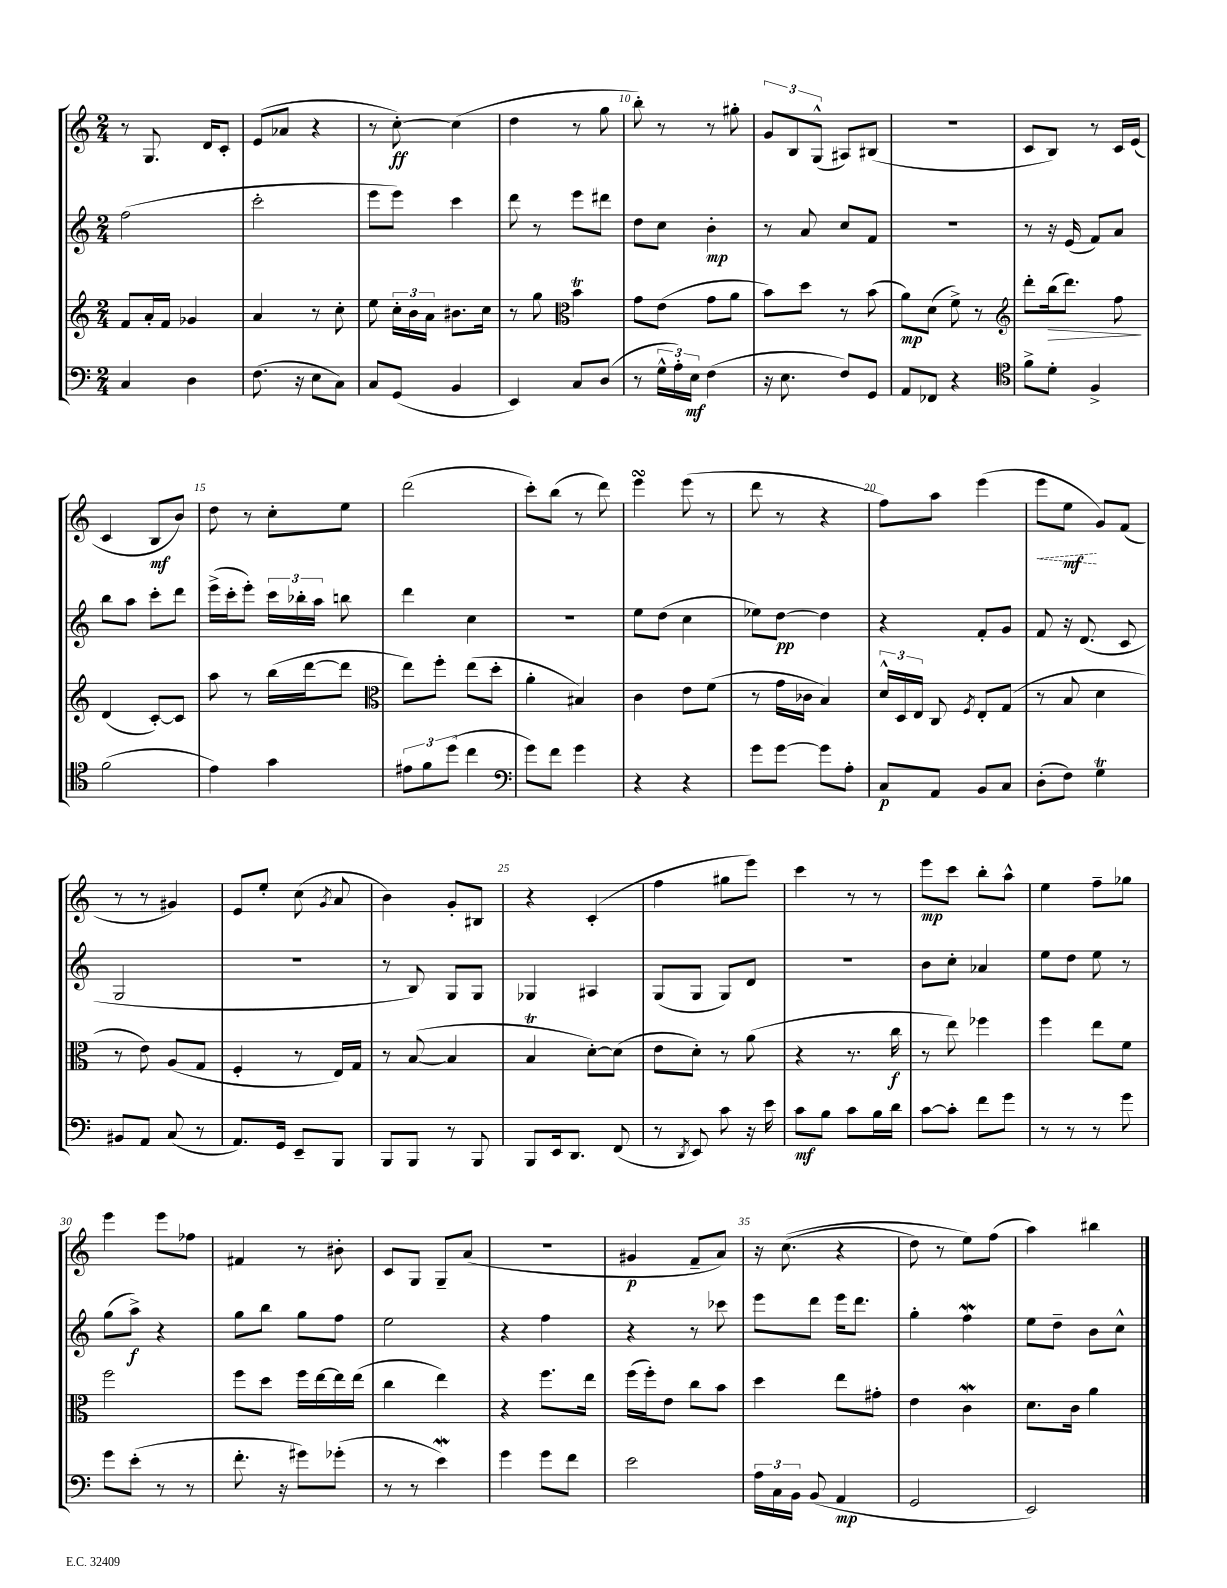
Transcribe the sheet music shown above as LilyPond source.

<<
\new StaffGroup <<
\new Staff = "s0" {
    \clef treble \key c \major \numericTimeSignature \time 2/4
    \autoBeamOff r8 g8. d'16[ c'8]-. |
    e'8[( aes'8] r4 |
    r8 c''8~-.\ff) c''4( |
    d''4 r8 g''8 |
    b''8-.) r8 r8 gis''8-. |
    \tuplet 3/2 { g'8[ b8 g8]-^( } ais8[) bis8]( |
    r2 |
    c'8[ b8]) r8 c'16[ e'16]( |
    c'4 b8[\mf b'8]) |
    d''8 r8 c''8[-. e''8] |
    d'''2( |
    c'''8[-.) b''8]( r8 d'''8) |
    e'''4\turn e'''8( r8 |
    d'''8 r8 r4 |
    f''8[) a''8] e'''4( |
    \once \override Hairpin.style = #'dashed-line e'''8[\< e''8]\mf\! g'8[) f'8]( |
    r8 r8 gis'4) |
    e'8[ e''8]-. c''8( \acciaccatura { g'8 } a'8 |
    b'4) g'8[-. bis8] |
    r4 c'4-.( |
    f''4 gis''8[ e'''8]) |
    c'''4 r8 r8 |
    e'''8[\mp c'''8] b''8[-. a''8]-^ |
    e''4 f''8[-- ges''8] |
    e'''4 e'''8[ fes''8] |
    fis'4 r8 bis'8-. |
    c'8[ g8] g8[-- a'8]( |
    R2 |
    gis'4\p f'8[-- a'8]) |
    r16 c''8.(\( r4 |
    d''8) r8 e''8[\) f''8]( |
    a''4) bis''4 \bar "|." |
}
\new Staff = "s1" {
    \clef treble \key c \major \numericTimeSignature \time 2/4
    \autoBeamOff f''2( |
    c'''2-. |
    e'''8[ e'''8]) c'''4 |
    d'''8 r8 e'''8[ dis'''8] |
    d''8[ c''8] b'4-.\mp |
    r8 a'8 c''8[ f'8] |
    r2 |
    r8 r16 e'16( f'8[) a'8] |
    b''8[ a''8] c'''8[-. d'''8] |
    e'''16[->( c'''16-. e'''8]-.) \tuplet 3/2 { c'''16[ bes''16-. a''16] } b''8 |
    d'''4 c''4 |
    R2 |
    e''8[ d''8]( c''4 |
    ees''8[) d''8]~\pp d''4 |
    r4 f'8[-. g'8] |
    f'8 r16 d'8.( c'8 |
    g2 |
    R2 |
    r8 b8) g8[ g8] |
    ges4 ais4 |
    g8[( g8] g8[) d'8] |
    R2 |
    b'8[ c''8]-. aes'4 |
    e''8[ d''8] e''8 r8 |
    g''8[( a''8]->\f) r4 |
    g''8[ b''8] g''8[ f''8] |
    e''2 |
    r4 f''4 |
    r4 r8 ces'''8 |
    e'''8[ d'''8] e'''16[ d'''8.] |
    g''4-. f''4\mordent |
    e''8[ d''8]-- b'8[ c''8]-^ \bar "|." |
}
\new Staff = "s2" {
    \clef treble \key c \major \numericTimeSignature \time 2/4
    \autoBeamOff f'8[ a'16-. f'16] ges'4 |
    a'4 r8 c''8-. |
    e''8 \tuplet 3/2 { c''16[-. b'16 a'16] } bis'8.[ c''16] |
    r8 g''8 \clef alto b'4\trill |
    g'8[ e'8]( g'8[ a'8] |
    b'8[) d''8] r8 b'8( |
    a'8[\mp) d'8]( f'8->) r8 |
    \clef treble d'''8[-. b''16\>( d'''8.]) f''8\! |
    d'4( c'8[~-.) c'8] |
    a''8 r8 b''16[( d'''16~ d'''8] |
    \clef alto e''8[) f''8]-. e''8[( d''8]-. |
    a'4-. bis4) |
    c'4 e'8[ f'8]( |
    r8 g'16[ ces'16] b4) |
    \tuplet 3/2 { d'16[-^ d16 e16] } c8 \acciaccatura { f8 } e8[-. g8]( |
    r8 b8 d'4 |
    r8 e'8) a8[( g8] |
    f4-. r8 e16[) g16] |
    r8 b8~( b4 |
    b4\trill d'8[~-.) d'8]( |
    e'8[ d'8]-.) r8 a'8( |
    r4 r8. c''16\f |
    r8 e''8) fes''4 |
    f''4 e''8[ f'8] |
    f''2 |
    f''8[ d''8] f''16[ e''16~ e''16 e''16]( |
    c''4 e''4) |
    r4 f''8.[ e''16] |
    f''16[( f''16-.) e'8] c''8[ b'8] |
    d''4 e''8[ gis'8]-. |
    e'4 c'4\mordent |
    d'8.[ c'16] a'4 \bar "|." |
}
\new Staff = "s3" {
    \clef bass \key c \major \numericTimeSignature \time 2/4
    \autoBeamOff c4 d4 |
    f8.( r16 e8[ c8]) |
    c8[ g,8]( b,4 |
    e,4) c8[ d8]( |
    r8 \tuplet 3/2 { g16[-^ a16-.) e16]\mf } f4( |
    r16 e8. f8[) g,8] |
    a,8[ fes,8] r4 |
    \clef tenor f'8[-> d'8]-. f4-> |
    f'2( |
    e'4) g'4 |
    \tuplet 3/2 { eis'8[ f'8 d''8]( } c''4 |
    \clef bass g'8[) f'8] g'4 |
    r4 r4 |
    g'8[ g'8]~ g'8[ a8]-. |
    c8[\p a,8] b,8[ c8] |
    d8[-.( f8]) g4\trill |
    bis,8[ a,8] c8( r8 |
    a,8.[) g,16] e,8[-- b,,8] |
    b,,8[ b,,8] r8 b,,8 |
    b,,8[ e,16 d,8.] f,8( |
    r8 \acciaccatura { d,8 } e,8) c'8 r16 e'16 |
    c'8[\mf b8] c'8[ b16 d'16] |
    c'8[~ c'8]-. f'8[ g'8] |
    r8 r8 r8 g'8 |
    g'8[ e'8]-.( r8 r8 |
    f'8.-. r16 gis'8[) ges'8]-.( |
    r8 r8 e'4\mordent) |
    g'4 g'8[ f'8] |
    e'2 |
    \tuplet 3/2 { a16[ c16 b,16] } b,8( a,4\mp |
    g,2 |
    e,2) \bar "|." |
}
>>
>>
\layout { \context { \Score currentBarNumber = #6 \override BarNumber.break-visibility = ##(#f #t #t) barNumberVisibility = #(every-nth-bar-number-visible 5) } }
